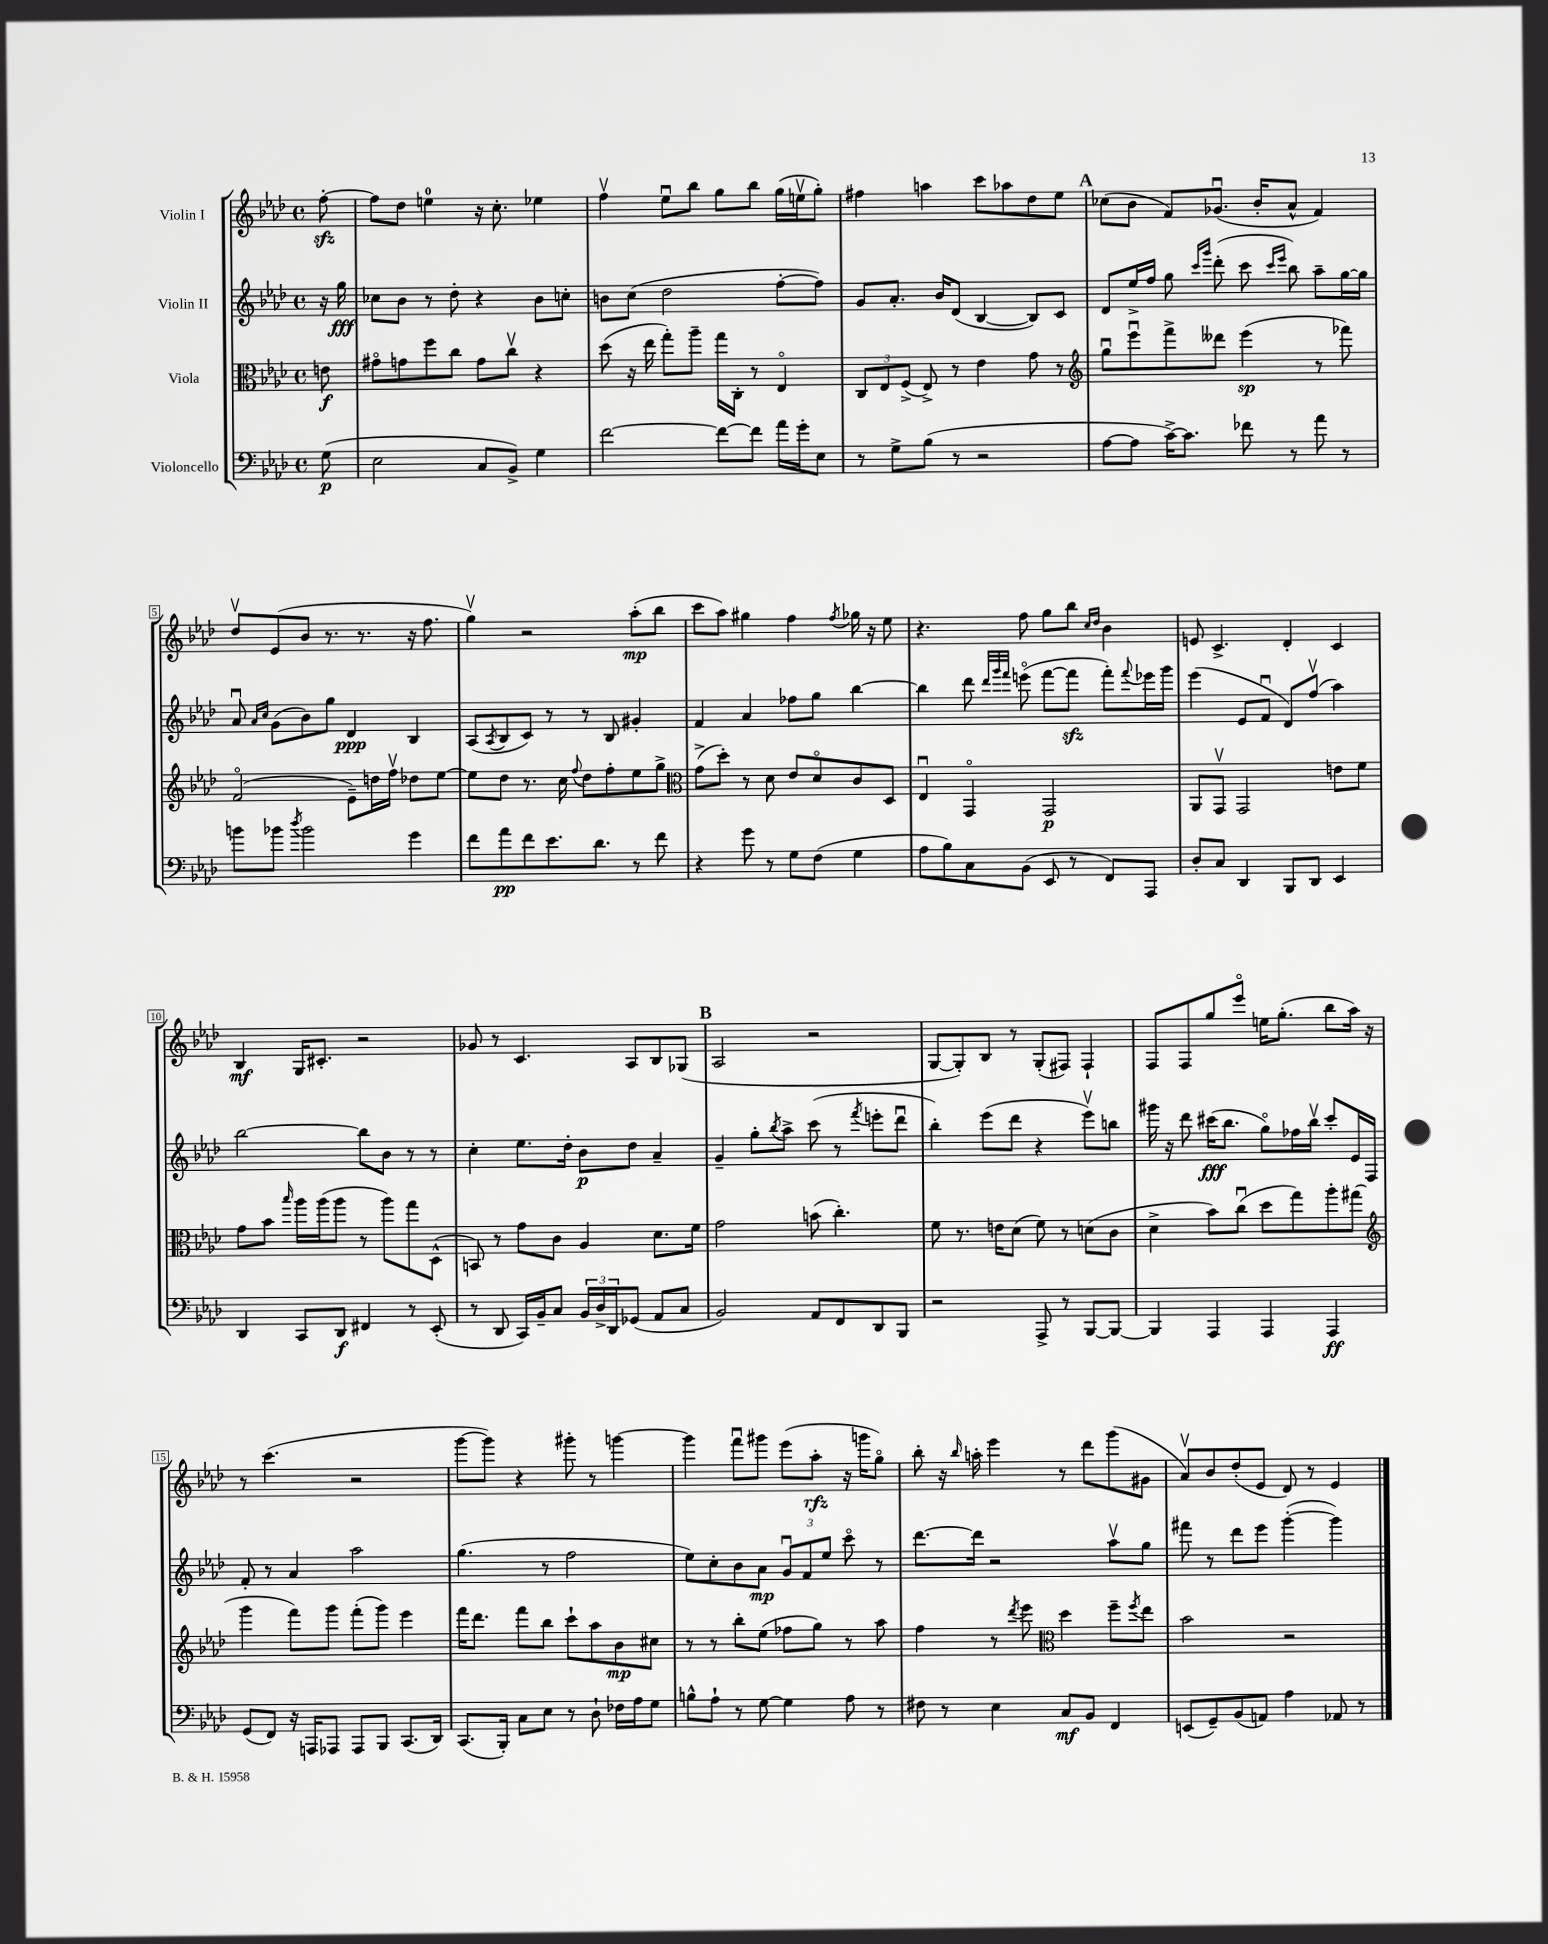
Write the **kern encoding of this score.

**kern	**dynam	**kern	**dynam	**kern	**dynam	**kern	**dynam
*part4	*part4	*part3	*part3	*part2	*part2	*part1	*part1
*staff4	*staff4	*staff3	*staff3	*staff2	*staff2	*staff1	*staff1
*I"Violoncello	*	*I"Viola	*	*I"Violin II	*	*I"Violin I	*
*clefF4	*	*clefC3	*	*clefG2	*	*clefG2	*
*k[b-e-a-d-]	*	*k[b-e-a-d-]	*	*k[b-e-a-d-]	*	*k[b-e-a-d-]	*
*M4/4	*	*M4/4	*	*M4/4	*	*M4/4	*
*met(c)	*	*met(c)	*	*met(c)	*	*met(c)	*
=	=	=	=	=	=	=	=
(8G\	p	8en\	f	16r	.	[8ffzz'\	.
.	.	.	.	16gg\	fff	.	.
=1	=1	=1	=1	=1	=1	=1	=1
2E-\	.	8g#X\L	.	8cc-X\L	.	8ff\L]	.
.	.	8gn\	.	8b-\J	.	8dd-\J	.
.	.	8ff\	.	8r	.	4een\	.
.	.	8cc\J	.	8dd-'\	.	.	.
8C/L	.	8g\L	.	4r	.	16r	.
.	.	.	.	.	.	8.cc'\	.
8BB-^/J)	.	8ccv\J	.	.	.	.	.
4G\	.	4r	.	8b-\L	.	4ee-X\	.
.	.	.	.	8ccn'\J	.	.	.
=2	=2	=2	=2	=2	=2	=2	=2
[2f\	.	(8dd-\	.	8bn\L	.	4ffv\	.
.	.	16r	.	(8cc\J	.	.	.
.	.	16ee-\	.	.	.	.	.
.	.	8gg'\L)	.	2dd-\	.	8ee-u\L	.
.	.	8aa-~\J	.	.	.	8bb-\J	.
8f\L_	.	16gg\LL	.	.	.	8gg\L	.
.	.	16C'\JJ	.	.	.	.	.
8f\J]	.	8r	.	.	.	8bb-\J	.
16a-\LL	.	4E-/	.	[8ff'\L	.	(16gg\LL	.
16g'\J	.	.	.	.	.	16eenv\J	.
8E-\J	.	.	.	8ff\J])	.	8gg'\J)	.
=3	=3	=3	=3	=3	=3	=3	=3
8r	.	12C/L	.	8g/L	.	4ff#X\	.
.	.	12E-/	.	.	.	.	.
8G^\L	.	.	.	8.a-'/J	.	.	.
.	.	(12F^/J	.	.	.	.	.
(8B-\J	.	8E-^/)	.	.	.	4aan\	.
.	.	.	.	16b-/KL	.	.	.
8r	.	8r	.	(8d-/J	.	.	.
2r	.	4e-\	.	[4B-/	.	8ccc\L	.
.	.	.	.	.	.	8aa-X\	.
.	.	8g\	.	8B-/L])	.	8dd-\	.
.	.	8r	.	8c/J	.	8ee-\J	.
!!LO:REH:place=s1:t=A
=4	=4	=4	=4	=4	=4	=4	=4
*	*	*clefG2	*	*	*	*	*
[8A-\L	.	8ggu\L	.	8d-/L	.	(8cc-X\L	.
8A-\J]	.	8eee-u\	.	16ee-^/L	.	8b-\J	.
.	.	.	.	16ff/JJ	.	.	.
[16c^\KL)	.	8fff^\	.	8gg\	.	8f/L)	.
8.c\J]	.	.	.	.	.	.	.
.	.	.	.	16qqccc/LL	.	.	.
.	.	.	.	16qqggg/JJ	.	.	.
.	.	8ddd--X\J	.	(8ddd-'\	.	(8.g-Xu/J	.
8f-X\	.	(4eee-\	sp	8ccc\	.	.	.
.	.	.	.	.	.	16b-'/KL	.
.	.	.	.	16qqccc/LL	.	.	.
.	.	.	.	16qqeee-/JJ	.	.	.
8r	.	.	.	8bb-\)	.	8a-^^/J	.
8a-\	.	8r	.	8aa-~\L	.	4f/)	.
8r	.	8fff-X\)	.	[16gg\L	.	.	.
.	.	.	.	16gg\JJ]	.	.	.
!!LO:LB:g=z
=5	=5	=5	=5	=5	=5	=5	=5
8bn\L	.	(2f/	.	8a-u/	.	8dd-v/L	.
.	.	.	.	16qqa-/LL	.	.	.
.	.	.	.	16qqcc/JJ	.	.	.
8b-X\J	.	.	.	(8g\L	.	(8e-/	.
8qdd-/	.	.	.	.	.	.	.
2b-\	.	.	.	8b-\)	.	8b-/J	.
.	.	.	.	8gg\J	.	8.r	.
.	.	8e-~\L)	.	4d-/	ppp	.	.
.	.	.	.	.	.	8.r	.
.	.	16ddn\L	.	.	.	.	.
.	.	16ffv\JJ	.	.	.	.	.
4g\	.	8dd-X\L	.	4B-/	.	16r	.
.	.	.	.	.	.	8.ff\	.
.	.	[8ee-\J	.	.	.	.	.
=6	=6	=6	=6	=6	=6	=6	=6
8f\L	.	8ee-\L]	.	(8A-/L	.	4ggv\)	.
.	.	.	.	8qA-/	.	.	.
8a-\	pp	8dd-\J	.	8B-/	.	.	.
8f\	.	8.r	.	8c/J)	.	2r	.
8.e-\	.	.	.	8r	.	.	.
.	.	16cc\	.	.	.	.	.
.	.	8qqff/	.	.	.	.	.
.	.	8dd-\L	.	8r	.	.	.
8.d-\J	.	.	.	.	.	.	.
.	.	8ff'\	.	8B-/	.	.	.
8r	.	8ee-\	.	4g#X'/	.	(8aa-'\L	mp
8f\	.	8gg^\J	.	.	.	8bb-\J	.
=7	=7	=7	=7	=7	=7	=7	=7
*	*	*clefC3	*	*	*	*	*
4r	.	(8g^\L	.	4f/	.	8ccc\L	.
.	.	8dd-'\J)	.	.	.	8aa-\J)	.
8g\	.	8r	.	4a-/	.	4gg#X\	.
8r	.	8d-\	.	.	.	.	.
8G\L	.	8e-/L	.	8ff-X\L	.	4ff\	.
(8F\J	.	8d-/	.	8gg\J	.	.	.
.	.	.	.	.	.	8qff/	.
4G\	.	8c/	.	[4bb-\	.	16gg-X\	.
.	.	.	.	.	.	16r	.
.	.	8D-/J	.	.	.	8ee-\	.
=8	=8	=8	=8	=8	=8	=8	=8
8A-\L	.	4E-u/	.	4bb-\]	.	4.r	.
8B-\)	.	.	.	.	.	.	.
8C\	.	4GG/	.	8ddd-\	.	.	.
.	.	.	.	32qqddd-/LLL	.	.	.
.	.	.	.	32qqggg/	.	.	.
.	.	.	.	32qqfff/JJJ	.	.	.
(8BB-\J	.	.	.	(8eeen\	.	8ff\	.
8EE-/	.	2GG/	p	[8fff\L	.	8gg\L	.
8r	.	.	.	8fffzz\J]	.	8bb-\J	.
.	.	.	.	.	.	16qqcc/LL	.
.	.	.	.	.	.	16qqdd-/JJ	.
8FF/L)	.	.	.	8fff'\L)	.	4b-\	.
.	.	.	.	8qqfff/	.	.	.
8AAA-/J	.	.	.	16eee-X\L	.	.	.
.	.	.	.	16ggg\JJ	.	.	.
=9	=9	=9	=9	=9	=9	=9	=9
8D-'/L	.	8AA-/L	.	(4eee-\	.	8en/	.
8C/J	.	8GGv/J	.	.	.	4.c^/	.
4DD-/	.	2GG/	.	8e-/L	.	.	.
.	.	.	.	8fu/J	.	.	.
8BBB-/L	.	.	.	8d-/L)	.	4d-'/	.
8DD-/J	.	.	.	(8ffv/J	.	.	.
4EE-/	.	8en\L	.	4aa-\)	.	4c/	.
.	.	8f\J	.	.	.	.	.
!!LO:LB:g=z
=10	=10	=10	=10	=10	=10	=10	=10
4DD-/	.	8g\L	.	[2bb-\	.	4B-/	mf
.	.	8b-\J	.	.	.	.	.
.	.	16qqbb-/	.	.	.	.	.
8CC/L	.	16aa-\LL	.	.	.	16G/KL	.
.	.	(16aa-\J	.	.	.	8.c#X'/J	.
8DD-/J	f	8aa-\J	.	.	.	.	.
4FF#X/	.	8r	.	8bb-\L]	.	2r	.
.	.	8aa-\L)	.	8b-\J	.	.	.
8r	.	8gg\	.	8r	.	.	.
(8EE-'/	.	(8D-^^\J	.	8r	.	.	.
=11	=11	=11	=11	=11	=11	=11	=11
8r	.	8BBn/)	.	4cc'\	.	8g-X/	.
8DD-/	.	8r	.	.	.	8r	.
16CC/LL)	.	8g\L	.	8.ee-\L	.	4.c/	.
16BB-~/J	.	.	.	.	.	.	.
8C/J	.	8c\J	.	.	.	.	.
.	.	.	.	16dd-'\Jk	.	.	.
24BB-/LL	.	4A-/	.	8b-\L	p	.	.
24D-^/	.	.	.	.	.	.	.
24DD-/J	.	.	.	.	.	.	.
(8GG-X/J	.	.	.	8dd-\J	.	8A-/L	.
8AA-/L	.	8.d-\L	.	4a-~/	.	8B-/	.
8C/J	.	.	.	.	.	(8G-X/J	.
.	.	16f\Jk	.	.	.	.	.
!!LO:REH:place=s1:t=B
=12	=12	=12	=12	=12	=12	=12	=12
2BB-/)	.	2g\	.	4g~/	.	2A-/	.
.	.	.	.	8gg'\L	.	.	.
.	.	.	.	8qbb-/	.	.	.
.	.	.	.	8aa-^\J	.	.	.
8AA-/L	.	(8bn\	.	(8ccc\	.	2r	.
8FF/	.	4.cc'\)	.	8r	.	.	.
.	.	.	.	8qfff/	.	.	.
8DD-/	.	.	.	8eeen'\L	.	.	.
8BBB-/J	.	.	.	8ddd-u\J	.	.	.
=13	=13	=13	=13	=13	=13	=13	=13
2r	.	8f\	.	4bb-'\)	.	[8G/L	.
.	.	8.r	.	.	.	8G'/])	.
.	.	.	.	(8eee-\L	.	8B-/J	.
.	.	16en\KL	.	.	.	.	.
.	.	(8d-\J	.	8ddd-\J	.	8r	.
8AAA-^/	.	8f\)	.	4r	.	(8G'/L	.
8r	.	8r	.	.	.	8F#X/J)	.
[8BBB-/L	.	(8dn\L	.	8eee-v\L)	.	4F#`/	.
8BBB-/J_	.	8c\J	.	8bbn\J	.	.	.
=14	=14	=14	=14	=14	=14	=14	=14
4BBB-/]	.	4d-^\	.	16ggg#X\	.	8F/L	.
.	.	.	.	16r	.	.	.
.	.	.	.	8ddd-\	.	8F/	.
4AAA-/	.	8b-\L)	.	(16ccc#X\KL	fff	8gg/	.
.	.	.	.	8.bb-\J	.	.	.
.	.	(8ccu\J	.	.	.	8eee-/J	.
4AAA-/	.	8dd-\L	.	8gg\L)	.	16een\KL	.
.	.	.	.	.	.	(8.gg'\J	.
.	.	8gg\)	.	16ff-X\L	.	.	.
.	.	.	.	16bb-v\JJ	.	.	.
4AAA-/	ff	8aa-'\	.	8ccc#'/L	.	8bb-\L	.
.	.	(8gg#X\J	.	16e-/L	.	16aa-\Jk)	.
.	.	.	.	16F/JJ	.	16r	.
!!LO:LB:g=z
=15	=15	=15	=15	=15	=15	=15	=15
*	*	*clefG2	*	*	*	*	*
(8GG/L	.	4ggg\	.	8f'/	.	8r	.
8FF/J)	.	.	.	8r	.	(4.ccc\	.
16r	.	8fff\L)	.	4a-/	.	.	.
16AAAn/KL	.	.	.	.	.	.	.
8AAA-X/J	.	8ggg\J	.	.	.	.	.
8AAA-/L	.	(8fff'\L	.	2aa-\	.	2r	.
8BBB-/J	.	8ggg\J)	.	.	.	.	.
(8.CC/L	.	4eee-\	.	.	.	.	.
16DD-/Jk)	.	.	.	.	.	.	.
=16	=16	=16	=16	=16	=16	=16	=16
(8.CC/L	.	16fff\KL	.	(4.gg\	.	[8ggg\L	.
.	.	8.ddd-\J	.	.	.	.	.
.	.	.	.	.	.	8ggg\J])	.
16BBB-'/Jk)	.	.	.	.	.	.	.
8C\L	.	8fff\L	.	.	.	4r	.
8E-\J	.	8bb-\J	.	8r	.	.	.
8r	.	8ccc`\L	.	2ff\	.	8ggg#X'\	.
8D-`\	.	8aa-\	.	.	.	8r	.
16F-X\LL	.	8b-\	mp	.	.	[4gggn\	.
16A-\J	.	.	.	.	.	.	.
8G\J	.	8cc#X\J	.	.	.	.	.
=17	=17	=17	=17	=17	=17	=17	=17
8Bn^^\L	.	8r	.	8ee-\L)	.	4ggg\]	.
8A-`\J	.	8r	.	8cc'\	.	.	.
8r	.	8bb-'\L	.	8b-\	.	8fffu\L	.
[8G\	.	(8ee-\J	.	8a-\J	mp	8ggg#X\J	.
4G\]	.	8ff-X\L	.	12gu/L	.	(8eee-\L	.
.	.	.	.	12f/	.	.	.
.	.	8gg\J)	.	.	.	8aa-'\J	rfz
.	.	.	.	12ee-/J	.	.	.
8A-\	.	8r	.	8ccc\	.	16r	.
.	.	.	.	.	.	16gggn\KL	.
8r	.	8aa-\	.	8r	.	8gg\J)	.
=18	=18	=18	=18	=18	=18	=18	=18
8F#X\	.	4ff\	.	[8.ddd-\L	.	8bb-'\	.
8r	.	.	.	.	.	16r	.
.	.	.	.	.	.	16qqbb-/	.
.	.	.	.	16ddd-\Jk]	.	16aan'\	.
4E-\	.	8r	.	2r	.	4eee-\	.
.	.	8qddd-/	.	.	.	.	.
.	.	8eee-\	.	.	.	.	.
*	*	*clefC3	*	*	*	*	*
8C/L	mf	4dd-\	.	.	.	8r	.
8BB-/J	.	.	.	.	.	8ddd-\L	.
4FF/	.	8ff~\L	.	8aa-v\L	.	(8ggg\	.
.	.	8qff/	.	.	.	.	.
.	.	8ee-\J	.	8gg\J	.	8g#X\J	.
=19	=19	=19	=19	=19	=19	=19	=19
(8EEn/L	.	2b-\	.	8fff#X\	.	8a-v/L)	.
8GG~/)	.	.	.	8r	.	8b-/	.
(8BB-/	.	.	.	8ddd-\L	.	(8dd-'/	.
8AAn/J)	.	.	.	8eee-\J	.	8e-/J	.
4A-\	.	2r	.	([4ggg'\	.	8d-/)	.
.	.	.	.	.	.	8r	.
8AA-X/	.	.	.	4ggg\])	.	4e-/	.
8r	.	.	.	.	.	.	.
==	==	==	==	==	==	==	==
*-	*-	*-	*-	*-	*-	*-	*-
